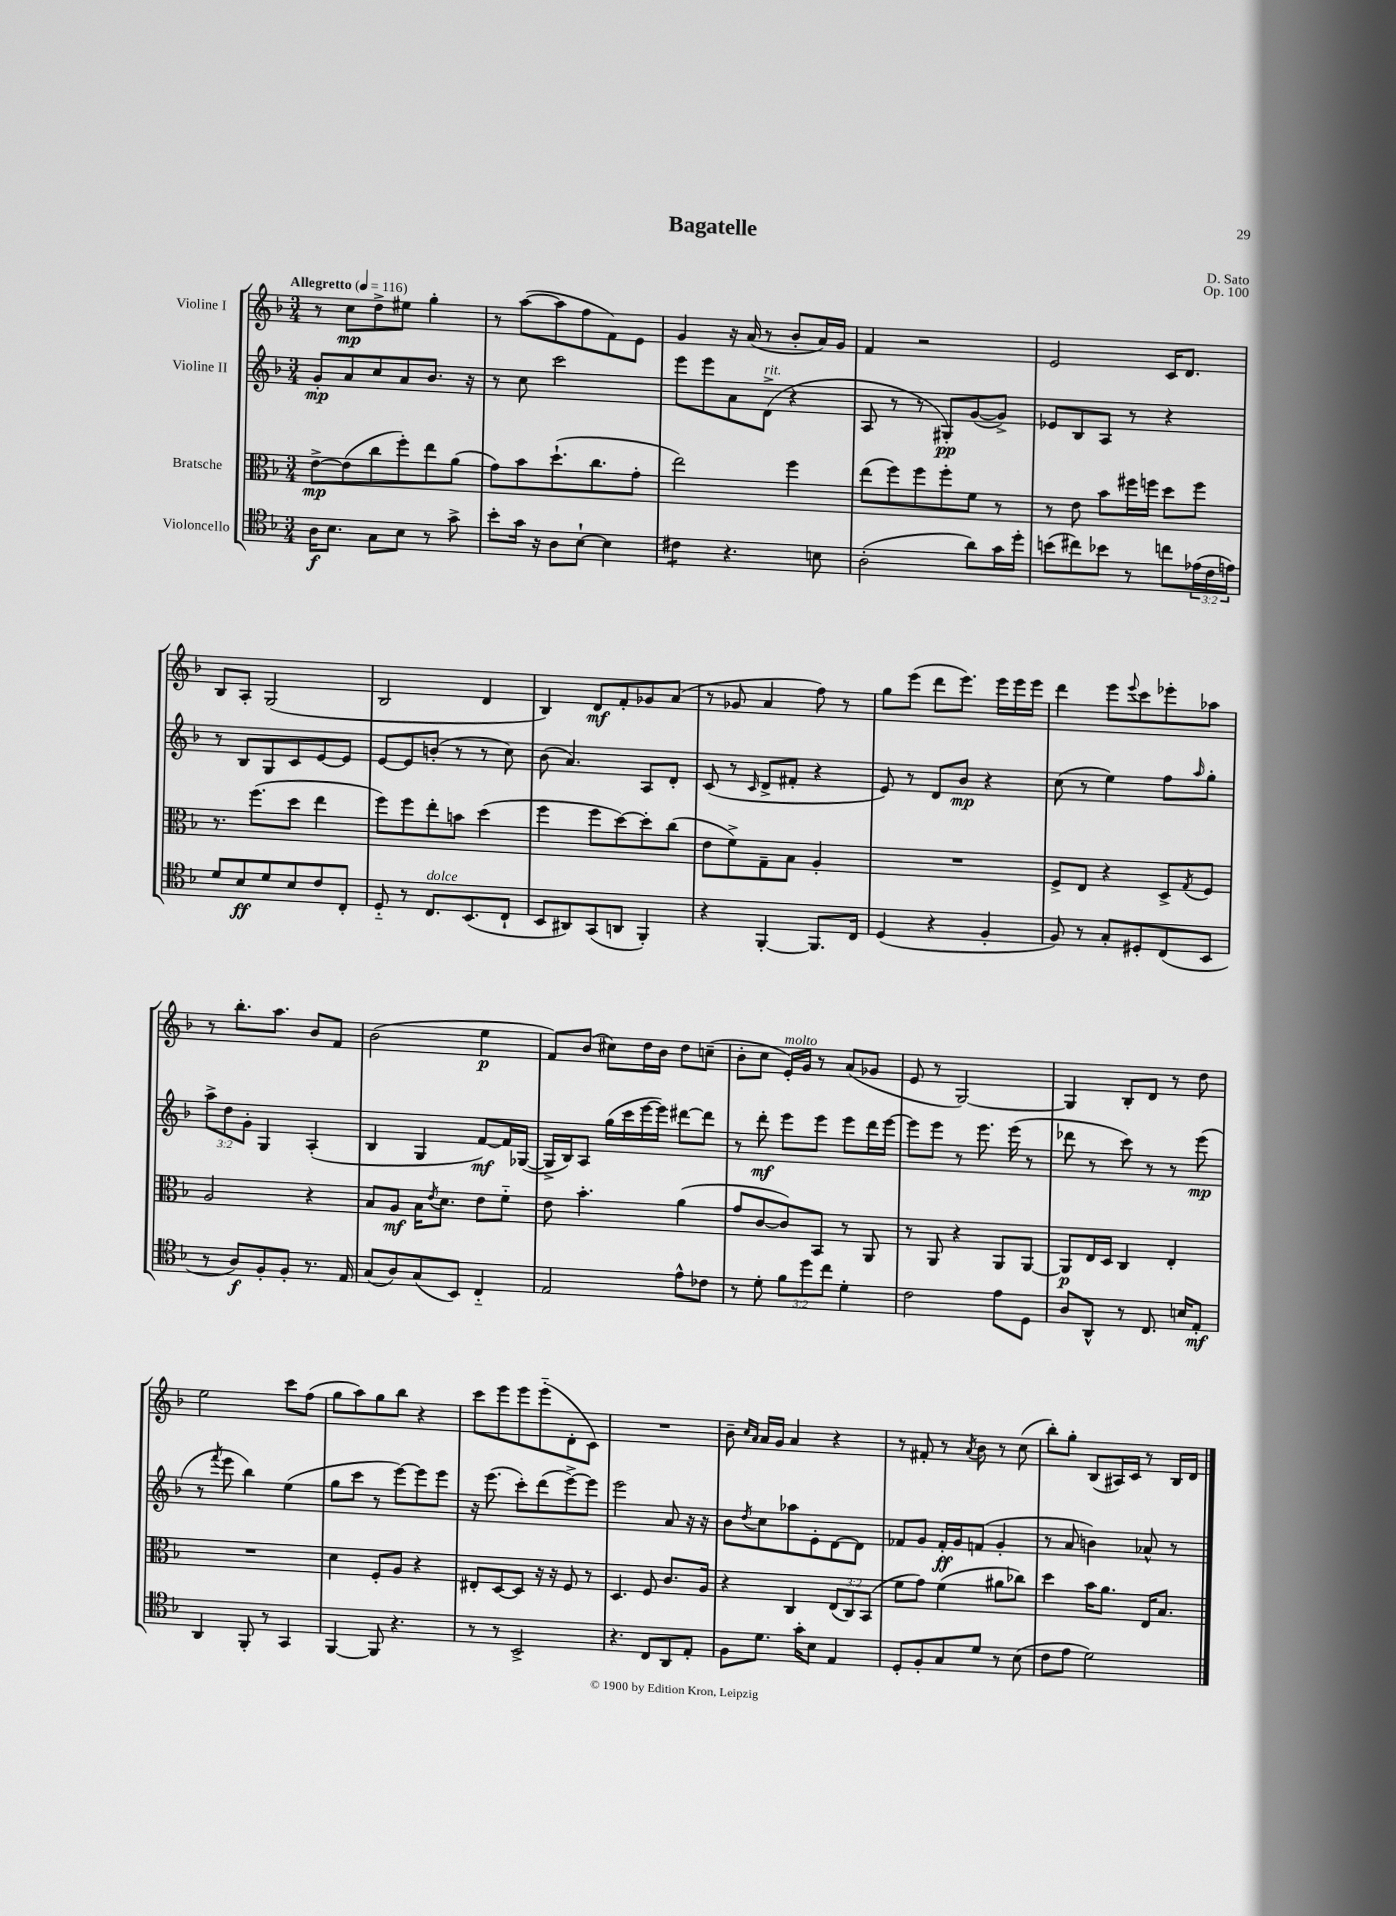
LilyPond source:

\header { title = "Bagatelle" composer = "D. Sato" opus = "Op. 100" }
<<
\new StaffGroup <<
\new Staff = "s0" \with { instrumentName = "Violine I" } {
    \clef treble \key f \major \numericTimeSignature \time 3/4 \tempo "Allegretto" 4 = 116
    r8 c''8\mp d''8-> eis''8 g''4-. |
    r8 a''8~( a''8 f''8 f'8) e'8 |
    g'4 r16 a'16( r8 bes'8-. a'16) g'16 |
    f'4 r2 |
    e'2 c'16 d'8. |
    bes8 a8-. g2( |
    bes2 d'4 |
    bes4) d'8\mf f'8-. ges'8 a'8( |
    r8 ges'8 a'4 f''8) r8 |
    g''8 e'''8( d'''8 e'''8.) e'''16 e'''16 e'''16 |
    d'''4 e'''8 \appoggiatura { e'''8 } c'''8 ees'''8-. aes''8 |
    r8 bes''8.-. a''8. bes'8 f'8 |
    bes'2( e''4\p |
    f'8) bes'8( cis''8) d''16 bes'16 d''8 c''8--( |
    bes'8-. c''8 e'16-.^\markup { \italic "molto" }) g'16 r8 a'8( ges'8 |
    e'8 r8 g2~) |
    g4 bes8-. d'8 r8 d''8 |
    e''2 c'''8 f''8( |
    g''8 a''8) g''8 bes''8 r4 |
    c'''8 e'''8 e'''8 e'''8-_( d'8-. c'8) |
    R2. |
    bes'8-- \grace { c''16 a'16 } a'16 g'16 a'4 r4 |
    r8 fis'8-. r8 \acciaccatura { a'8 } bes'8 r8 c''8( |
    bes''8-.) g''8-. bes8( ais16) c'16 r8 bes16 d'16 \bar "|." |
}
\new Staff = "s1" \with { instrumentName = "Violine II" } {
    \clef treble \key f \major \numericTimeSignature \time 3/4 \override Staff.TupletNumber.text = #tuplet-number::calc-fraction-text
    g'8-.\mp a'8 c''8 a'8 bes'8. r16 |
    r8 c''8 c'''2 |
    e'''8 e'''8 a'8 d'8->^\markup { \italic "rit." }( r4 |
    a8 r8 r8 gis8-.\pp) g'8~( g'8->) |
    ees'8 bes8 a8 r8 r4 |
    r8 bes8 g8 c'8 e'8~ e'8 |
    e'8~ e'8 b'8-.( r8 r8 c''8) |
    bes'8( a'4.) a8 d'8-. |
    c'8( r8 \grace { c'16 } d'8-> fis'8-. r4 |
    e'8) r8 d'8 bes'8\mp r4 |
    c''8( r8 e''4) f''8 \grace { a''16 } g''8-. |
    \tuplet 3/2 { a''8-> d''8 g'8-. } g4 a4-.( |
    bes4 g4 f'8~\mf) f'16 ges16~( |
    ges16-> bes16) a8 g''16( c'''16 e'''16~ e'''16) dis'''8~ dis'''8 |
    r8 d'''8-.\mf e'''8 e'''8 e'''8 d'''16 e'''16~ |
    e'''8 e'''8 r8 e'''8. e'''16( r8 |
    des'''8 r8 c'''8) r8 r8 e'''8\mp( |
    r8 \acciaccatura { f'''8 } e'''8 bes''4) e''4( |
    g''8 c'''8 r8 e'''8~) e'''8 e'''8 |
    r16 e'''8.( c'''8-.) d'''8( e'''8~->) e'''8 |
    e'''2 a'8 r16 r16 |
    bes'8 \acciaccatura { d''8 } c''8 aes''8 e'8-. d'8~ d'8 |
    fes'8 g'8 fes'16-.\ff g'16 f'8( g'4-. |
    r8 a'8 b'4) aes'8-^ r8 \bar "|." |
}
\new Staff = "s2" \with { instrumentName = "Bratsche" } {
    \clef alto \key f \major \numericTimeSignature \time 3/4 \override Staff.TupletNumber.text = #tuplet-number::calc-fraction-text
    e'8~->\mp e'8( c''8 f''8-.) e''8 a'8( |
    g'8) bes'8 d''8.-!( c''8. g'8-. |
    e''2) f''4 |
    e''8( f''8) f''8 f''8-. f'8 r8 |
    r8 e'8 bes'8 fis''16 f''16 d''8 f''8 |
    r8. f''8.( d''8 e''4 |
    f''8) f''8 e''8-. b'8 d''4( |
    f''4 f''8 d''8~) d''8-. c''8( |
    e'8 f'8->) g8-- bes8 a4-. |
    R2. |
    f8-> e8 r4 d8-> \acciaccatura { g8 } f8 |
    a2 r4 |
    bes8 a8\mf bes16 \acciaccatura { e'8 } d'8. e'8 f'8-_ |
    e'8 bes'4.-. a'4( |
    g'8 c'8~ c'8) bes,8 r8 a,8 |
    r8 a,8 r4 a,8 a,8~ |
    a,8\p e16 d16 c4 e4-. |
    R2. |
    d'4 f8-. a8 r4 |
    eis8-. d8~ d8 r16 r16 f8 r8 |
    d4. f8 c'8. a16 |
    r4 c4 \tuplet 3/2 { e8( c8) bes,8( } |
    f'8 g'8) f'4( ais'8 ces''8) |
    d''4 bes'16 a'8. e16 bes8. \bar "|." |
}
\new Staff = "s3" \with { instrumentName = "Violoncello" } {
    \clef tenor \key f \major \numericTimeSignature \time 3/4 \override Staff.TupletNumber.text = #tuplet-number::calc-fraction-text
    a16\f bes8. g8 bes8 r8 g'8-> |
    bes'8-. g'16 r16 a8 bes8~-! bes4 |
    cis'4:8 r4. b8 |
    a2-.( a'8) g'16 d''16-. |
    b'8( cis''8) bes'8 r8 c''8 \tuplet 3/2 { ees'16( c'16 e'16) } |
    d'8 bes8\ff d'8 bes8 c'8 c8-. |
    d8-_ r8 c8.^\markup { \italic "dolce" } bes,8.( c8-! |
    bes,8 ais,8) g,8( a,8 f,4-.) |
    r4 f,4~-. f,8. c16 |
    d4( r4 f4-. |
    f8) r8 g8-. dis8-. c8( bes,8 |
    r8 a8\f) f8-. f8-. r8. e16 |
    g8( a8) g8( bes,8) c4-_ |
    e2 e'8-^ ces'8 |
    r8 d'8-. \tuplet 3/2 { f'8 d''8 c''8 } d'4-. |
    c'2 e'8 d8 |
    a8 a,8-^ r8 c8. b16 e8-.\mf |
    a,4 f,8-. r8 g,4 |
    f,4~ f,8 r4. |
    r8 r8 bes,2-> |
    r4. c8 a,8 e8-. |
    f8 d'8. g'16-. bes8 e4 |
    d8-. f8-. g8 d'8 r8 bes8( |
    c'8 e'8 d'2) \bar "|." |
}
>>
>>
\layout { \context { \Score \remove "Bar_number_engraver" } }
